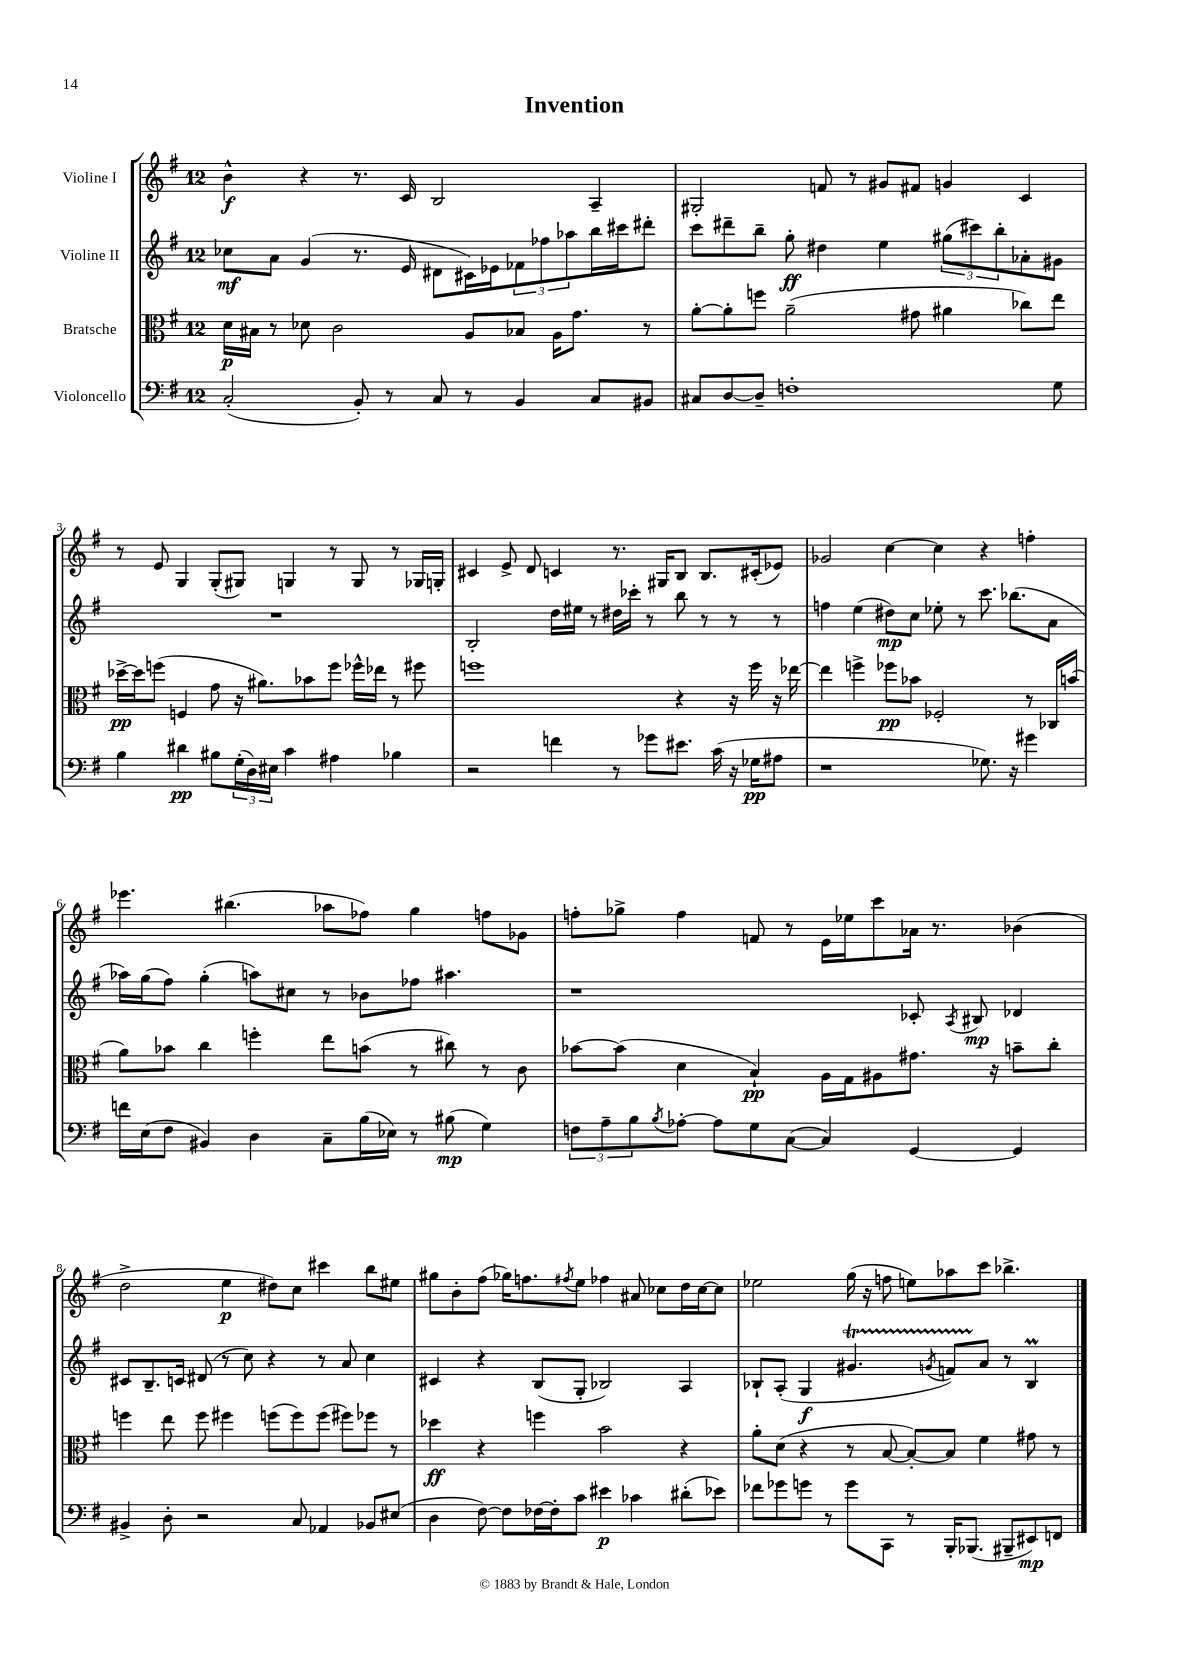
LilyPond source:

\header { title = "Invention" }
<<
\new StaffGroup <<
\new Staff = "s0" \with { instrumentName = "Violine I" } {
    \clef treble \key g \major \once \override Staff.TimeSignature.style = #'single-digit \time 12/8
    b'4-^\f r4 r8. c'16 b2 a4-- |
    gis2-. f'8 r8 gis'8 fis'8 g'4 c'4 |
    r8 e'8 g4 g8-.( gis8) g4 r8 g8 r8 ges16 g16-. |
    cis'4 e'8-> d'8 c'4 r8. gis16 b8 b8. cis'16-.( ees'8) |
    ges'2 c''4~ c''4 r4 f''4-. |
    ees'''4. bis''4.( aes''8 fes''8) g''4 f''8 ges'8 |
    f''8-. ges''8-> f''4 f'8 r8 e'16 ees''16 c'''8 aes'16 r8. bes'4( |
    d''2-> e''4\p dis''8) c''8 cis'''4 b''8 eis''8 |
    gis''8 b'8-. fis''8( ges''16) f''8. \acciaccatura { fis''8 } e''8 fes''4 ais'8 ces''8 d''16 ces''16~ ces''8 |
    ees''2 g''16( r16 f''8 e''8) aes''8 c'''8 bes''4.-> \bar "|." |
}
\new Staff = "s1" \with { instrumentName = "Violine II" } {
    \clef treble \key g \major \once \override Staff.TimeSignature.style = #'single-digit \time 12/8
    ces''8\mf a'8 g'4( r8. e'16 dis'8 cis'16) ees'16 \tuplet 3/2 { fes'8 fes''8 aes''8 } b''16 cis'''16 dis'''8-. |
    c'''8 dis'''8-- b''8-- g''8-.\ff dis''4 e''4 \tuplet 3/2 { gis''8( cis'''8) b''8-. } aes'8-. gis'8 |
    R1. |
    b2-. d''16 eis''16 r8 dis''16 ces'''16-. r8 b''8 r8 r8 r8 |
    f''4 e''4( dis''8\mp) c''8 ees''8-. r8 c'''8. bes''8.( a'8 |
    aes''16) g''16( fis''8) g''4-.( a''8) cis''8 r8 bes'8 fes''8 ais''4. |
    r1 ces'8-. \acciaccatura { a8 } bis8\mp des'4 |
    cis'8 b8.-- c'16 dis'8( r8 c''8) r4 r8 a'8 c''4 |
    cis'4 r4 b8( g8-. bes2) a4 |
    bes8-! a8-.( g4\f gis'4.\startTrillSpan \acciaccatura { g'8 } f'8) a'8\stopTrillSpan r8 bes4\prall \bar "|." |
}
\new Staff = "s2" \with { instrumentName = "Bratsche" } {
    \clef alto \key g \major \once \override Staff.TimeSignature.style = #'single-digit \time 12/8
    d'16\p bis16 r8 des'8 c'2 a8 bes8 a16 g'8. r8 |
    a'8~-. a'8-. f''8 a'2--( gis'8 ais'4 ces''8) e''8 |
    des''16~->\pp des''16 f''8( f4 g'8 r16 ais'8.) bes'8 f''8 fes''16-^ ees''16 r8 fis''8 |
    f''1 r4 r16 f''16 r16 ees''16~ |
    ees''4 f''4-> fes''8\pp bes'8 fes2-. r8 ces16 b'16( |
    a'8) bes'8 c''4 f''4-. e''8 b'8( r8 cis''8) r8 c'8 |
    bes'8~ bes'8( d'4 b4-!\pp) a16 g16 ais8 gis'8. r16 b'8-- c''8-. |
    f''4 e''8 f''8 fis''4 f''8( f''8) f''8( fis''8) fes''8 r8 |
    des''4\ff r4 f''4 b'2 r4 |
    a'8-. d'8( r4 r8 b8~ b8~-.) b8 fis'4 gis'8 r8 \bar "|." |
}
\new Staff = "s3" \with { instrumentName = "Violoncello" } {
    \clef bass \key g \major \once \override Staff.TimeSignature.style = #'single-digit \time 12/8
    c2-.( b,8-.) r8 c8 r8 b,4 c8 bis,8 |
    cis8 d8~ d8-- f1-. g8 |
    b4 dis'4\pp bis8 \tuplet 3/2 { g16-.( d16) eis16 } c'4 ais4 bes4 |
    r2 f'4 r8 ges'8 eis'8. c'16( r16 ges16\pp ais8 |
    r1 ges8.) r16 gis'4 |
    f'16 e16( fis8 bis,4) d4 c8-- b16( ees16) r8 bis8\mp( g4) |
    \tuplet 3/2 { f8 a8-- b8 } \acciaccatura { b8 } aes8~-. aes8 g8 c8~( c4) g,4~ g,4 |
    bis,4-> d8-. r2 c8 aes,4 bes,8 eis8( |
    d4 fis8~) fis8 fes16~ fes16-. c'8 eis'4\p ces'4 dis'8-.( ees'8) |
    fes'8 ges'8 g'8 r8 g'8 c,8 r8 b,,16-. bes,,8.( bis,,8-- eis,8\mp) f,8 \bar "|." |
}
>>
>>
